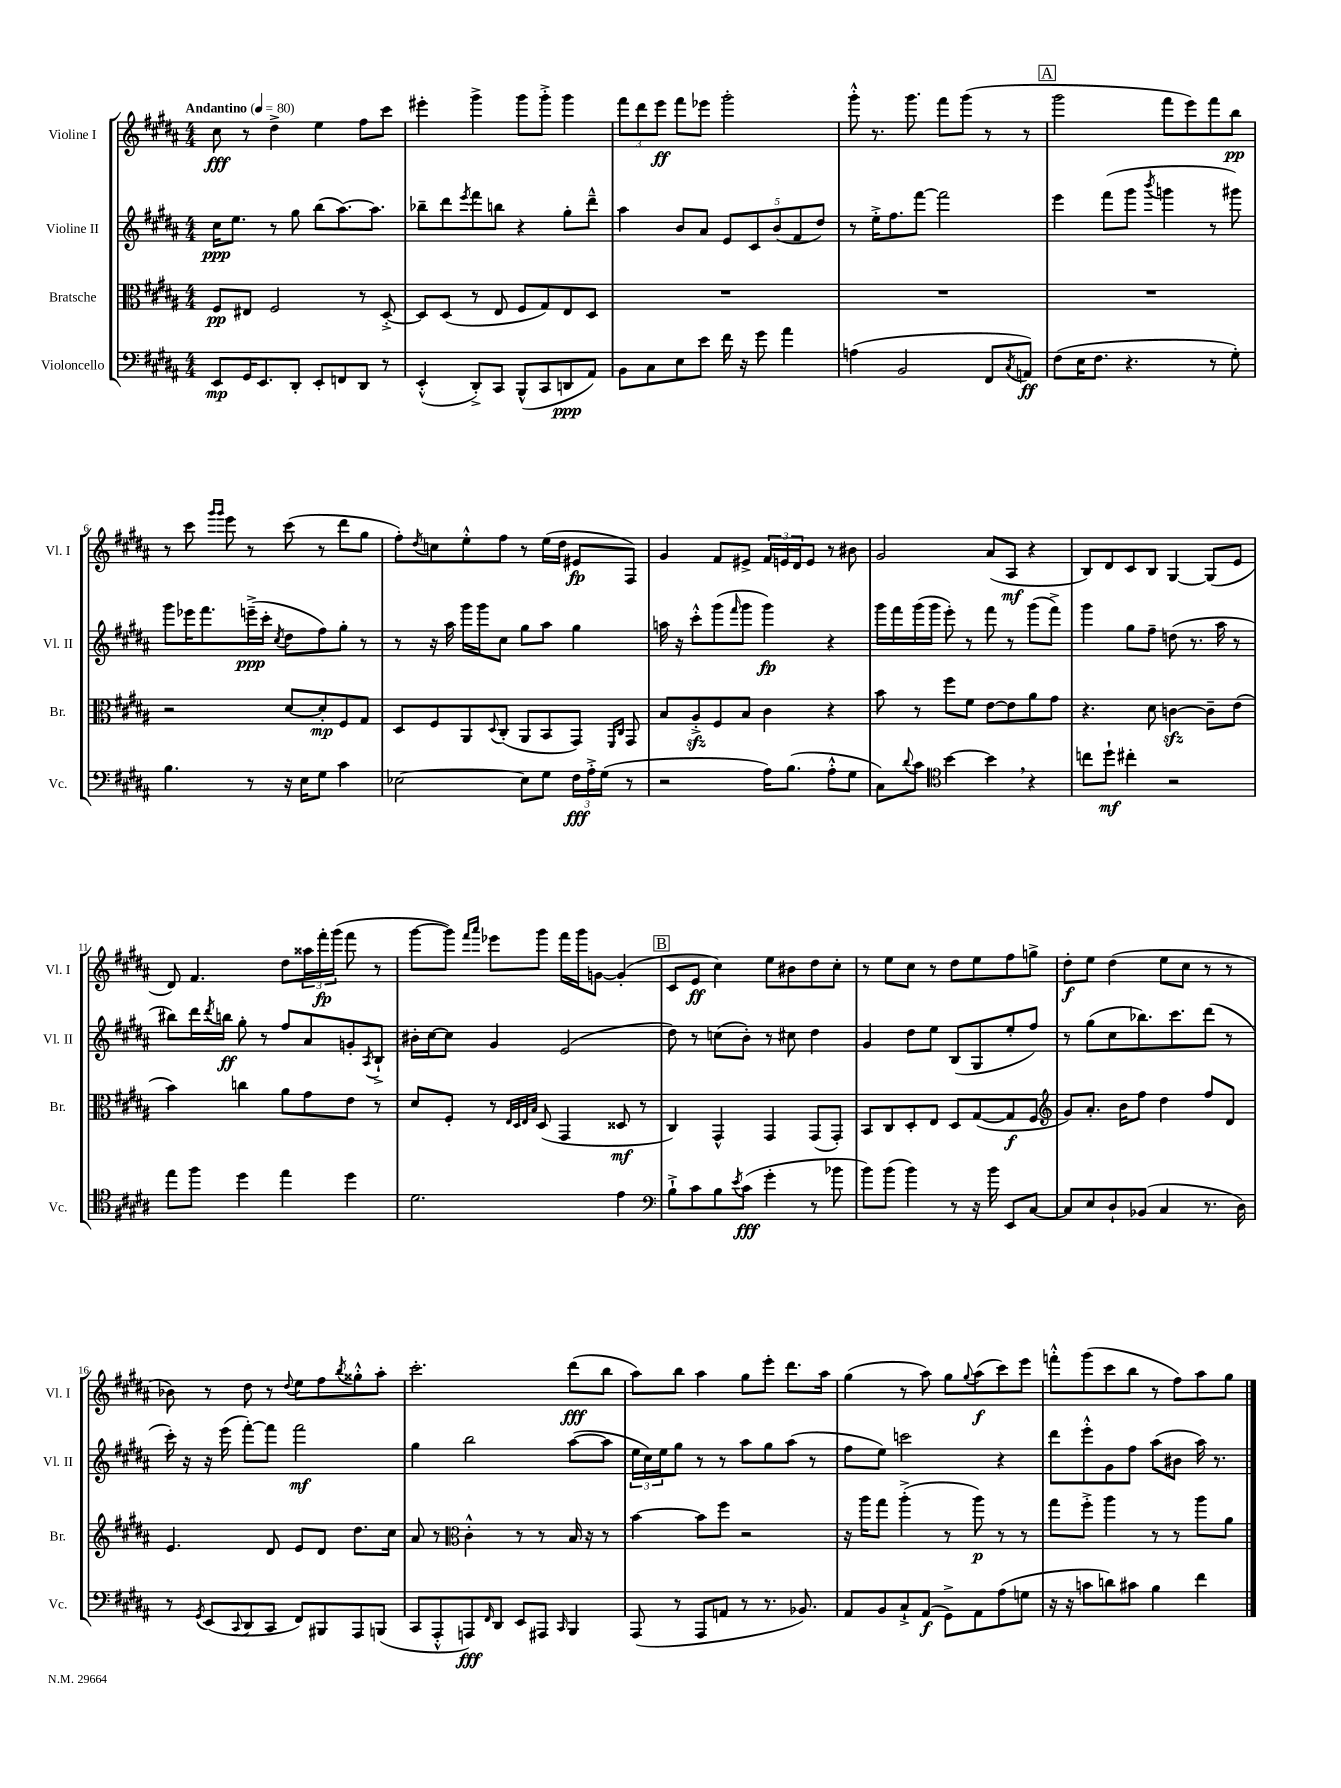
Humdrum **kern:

**kern	**dynam	**kern	**dynam	**kern	**dynam	**kern	**dynam
*part4	*part4	*part3	*part3	*part2	*part2	*part1	*part1
*staff4	*staff4	*staff3	*staff3	*staff2	*staff2	*staff1	*staff1
*I"Violoncello	*	*I"Bratsche	*	*I"Violine II	*	*I"Violine I	*
*I'Vc.	*	*I'Br.	*	*I'Vl. II	*	*I'Vl. I	*
*clefF4	*	*clefC3	*	*clefG2	*	*clefG2	*
*k[f#c#g#d#a#]	*	*k[f#c#g#d#a#]	*	*k[f#c#g#d#a#]	*	*k[f#c#g#d#a#]	*
*M4/4	*	*M4/4	*	*M4/4	*	*M4/4	*
*MM80	*	*MM80	*	*MM80	*	*MM80	*
=1	=1	=1	=1	=1	=1	=1	=1
!	!	!	!	!	!	!LO:TX:a:B:t=Andantino	!
8EE/L	mp	8F#/L	pp	16cc#\KL	ppp	8cc#\	fff
.	.	.	.	8.ee\J	.	.	.
16GG#/K	.	8E#X/J	.	.	.	8r	.
8.EE/	.	.	.	.	.	.	.
.	.	2F#/	.	8r	.	4dd#^\	.
8DD#'/J	.	.	.	8gg#\	.	.	.
8EE'/L	.	.	.	(8bb\L	.	4ee\	.
8FFn/	.	.	.	[8.aa#\)	.	.	.
8DD#/J	.	8r	.	.	.	8ff#\L	.
.	.	.	.	8.aa#\J]	.	.	.
8r	.	[8D#'^/	.	.	.	8ccc#\J	.
=2	=2	=2	=2	=2	=2	=2	=2
(4EE'^^/	.	8D#/L]	.	8bb-X~\L	.	4eee#X'\	.
.	.	(8D#/J	.	8ddd#\	.	.	.
.	.	.	.	8qeee/	.	.	.
8DD#'^/L)	.	8r	.	8fff#\	.	4ggg#^\	.
8CC#/J	.	8E/	.	8bbn\J	.	.	.
(8BBB^^/L	.	8F#/L	.	4r	.	8ggg#\L	.
8CC#/	.	8G#/)	.	.	.	8ggg#'^\J	.
8DDn/	ppp	8E/	.	8gg#'\L	.	4ggg#\	.
8AA#/J)	.	8D#/J	.	8ddd#~^^\J	.	.	.
=3	=3	=3	=3	=3	=3	=3	=3
8BB\L	.	1r	.	4aa#\	.	12fff#\L	.
.	.	.	.	.	.	12ddd#\	.
8C#\	.	.	.	.	.	.	.
.	.	.	.	.	.	12eee\J	ff
8E\	.	.	.	8b/L	.	8fff#\L	.
8e\J	.	.	.	8a#/J	.	8eee-X\J	.
16f#\	.	.	.	10e/L	.	2ggg#'\	.
16r	.	.	.	.	.	.	.
.	.	.	.	10c#/	.	.	.
8g#\	.	.	.	.	.	.	.
.	.	.	.	(10b/	.	.	.
4a#\	.	.	.	.	.	.	.
.	.	.	.	10f#/	.	.	.
.	.	.	.	10dd#/J)	.	.	.
=4	=4	=4	=4	=4	=4	=4	=4
(4An\	.	1r	.	8r	.	8ggg#'^^\	.
.	.	.	.	16ee'^\KL	.	8.r	.
.	.	.	.	8.ff#\	.	.	.
2BB/	.	.	.	.	.	.	.
.	.	.	.	.	.	8.ggg#\	.
.	.	.	.	[8fff#\J	.	.	.
.	.	.	.	2fff#\]	.	8fff#\L	.
.	.	.	.	.	.	(8ggg#\J	.
8FF#/L	.	.	.	.	.	8r	.
8qC#/	.	.	.	.	.	.	.
8AAn/J)	ff	.	.	.	.	8r	.
!!LO:REH:place=s1:t=A
=5	=5	=5	=5	=5	=5	=5	=5
(8F#\L	.	1r	.	4eee\	.	2ggg#\	.
16E\K	.	.	.	.	.	.	.
8.F#\J	.	.	.	.	.	.	.
.	.	.	.	(8fff#\L	.	.	.
4.r	.	.	.	8ggg#\J	.	.	.
.	.	.	.	8qbbb/	.	.	.
.	.	.	.	4gggn\	.	8fff#\L	.
.	.	.	.	.	.	8eee\)	.
8r	.	.	.	8r	.	8fff#\	.
8G#'\)	.	.	.	8ggg#X\)	.	8bb\J	pp
!!LO:LB:g=z
=6	=6	=6	=6	=6	=6	=6	=6
4.B\	.	2r	.	8ggg#\L	.	8r	.
.	.	.	.	16eee-X\K	.	8ccc#\	.
.	.	.	.	8.fff#\	.	.	.
.	.	.	.	.	.	16qqggg#/LL	.
.	.	.	.	.	.	16qqggg#/JJ	.
.	.	.	.	.	.	8eee\	.
8r	.	.	.	(16eeen~^\L	ppp	8r	.
.	.	.	.	16ccc#'\JJ	.	.	.
.	.	.	.	8qcc#/	.	.	.
16r	.	[8d#/L	.	8dd#\L	.	(8ccc#\	.
16E\KL	.	.	.	.	.	.	.
8G#\J	.	8d#'/]	mp	8ff#\)	.	8r	.
4c#\	.	8F#/	.	8gg#'\J	.	8ddd#\L	.
.	.	8G#/J	.	8r	.	8gg#\J	.
=7	=7	=7	=7	=7	=7	=7	=7
[2E-X\	.	8D#/L	.	8r	.	8ff#'\L)	.
.	.	.	.	.	.	8qdd#/	.
.	.	8F#/	.	16r	.	8ccn\	.
.	.	.	.	16aa#\	.	.	.
.	.	8AA#/	.	16ggg#\LL	.	8ee'^^\	.
.	.	.	.	16ggg#\J	.	.	.
.	.	8qqD#/	.	.	.	.	.
.	.	(8C#'/J	.	8cc#\J	.	8ff#\J	.
8E-\L]	.	8AA#/L	.	8gg#\L	.	8r	.
8G#\J	.	8BB/	.	8aa#\J	.	(16ee\LL	.
.	.	.	.	.	.	16dd#\JJ	.
24F#\LL	fff	8GG#/J)	.	4gg#\	.	8e#X/L	fp
24A#'^\	.	.	.	.	.	.	.
(24G#\JJ	.	.	.	.	.	.	.
.	.	16qqFF#/LL	.	.	.	.	.
.	.	16qqC#/JJ	.	.	.	.	.
8r	.	8GG#/	.	.	.	8F#/J)	.
=8	=8	=8	=8	=8	=8	=8	=8
2r	.	8B/L	.	16aan\	.	4g#/	.
.	.	.	.	16r	.	.	.
.	.	8A#zz'^/	.	8ccc#'^^\L	.	.	.
.	.	8F#/	.	(8ggg#\	.	8f#/L	.
.	.	.	.	16qqfff#/	.	.	.
.	.	8B/J	.	8ggg#\J	.	8e#X^/J	.
16A#\KL)	.	4c#\	.	4ggg#\)	fp	24f#/LL	.
.	.	.	.	.	.	24en/	.
(8.B\J	.	.	.	.	.	.	.
.	.	.	.	.	.	24d#/J	.
.	.	.	.	.	.	8e/J	.
8A#'^^\L	.	4r	.	4r	.	8r	.
8G#\J	.	.	.	.	.	8b#X\	.
=9	=9	=9	=9	=9	=9	=9	=9
8C#\L)	.	8b\	.	16ggg#\LL	.	2g#/	.
.	.	.	.	16fff#\	.	.	.
8qqd#/	.	.	.	.	.	.	.
8c#\J	.	8r	.	(16ggg#\	.	.	.
.	.	.	.	16ggg#\JJ	.	.	.
*clefC4	*	*	*	*	*	*	*
[4b\	.	8ff#\L	.	8eee'\)	.	.	.
.	.	8f#\J	.	8r	.	.	.
4b,\]	.	[8e\L	.	8fff#\	.	(8a#/L	.
.	.	8e\]	.	8r	.	8A#/J	mf
4r	.	8a#\	.	(8ggg#\L	.	4r	.
.	.	8g#\J	.	8fff#^\J)	.	.	.
=10	=10	=10	=10	=10	=10	=10	=10
8ccn\L	.	4.r	.	4ggg#\	.	8B/L)	.
8dd#`\J	mf	.	.	.	.	8d#/	.
4cc#X'\	.	.	.	8gg#\L	.	8c#/	.
.	.	8d#\	.	8ff#~\J	.	8B/J	.
2r	.	[4cnzz\	.	(8ddn\	.	[4G#/	.
.	.	.	.	8.r	.	.	.
.	.	8c~\L]	.	.	.	(8G#/L]	.
.	.	.	.	16aa#\	.	.	.
.	.	(8e\J	.	8r	.	8e/J	.
!!LO:LB:g=z
=11	=11	=11	=11	=11	=11	=11	=11
8ee\L	.	4b\)	.	8bb#X\L)	.	8d#/)	.
8ff#\J	.	.	.	16ddd#\L	.	4.f#/	.
.	.	.	.	8qddd#/	.	.	.
.	.	.	.	16bbn\JJ	ff	.	.
4dd#\	.	4ccn\	.	8gg#'\	.	.	.
.	.	.	.	8r	.	.	.
4ee\	.	8a#\L	.	8ff#/L	.	8dd#\L	.
.	.	8g#\	.	8a#/	.	24aa##X\L	.
.	.	.	.	.	.	24fff#'\	fp
.	.	.	.	.	.	(24ggg#\JJ	.
4dd#\	.	8e\J	.	8gn'/	.	8fff#\	.
.	.	.	.	8qA#/	.	.	.
.	.	8r	.	8B`^/J	.	8r	.
=12	=12	=12	=12	=12	=12	=12	=12
2.d#\	.	8d#/L	.	16b#X'\LL	.	[8ggg#\L	.
.	.	.	.	[16cc#\J	.	.	.
.	.	8F#'/J	.	8cc#\J]	.	8ggg#\J])	.
.	.	.	.	.	.	16qqfff#/LL	.
.	.	.	.	.	.	16qqaaa#/JJ	.
.	.	8r	.	4g#/	.	8eee-X\L	.
.	.	32qqE/LLL	.	.	.	.	.
.	.	32qqD#/	.	.	.	.	.
.	.	32qqE/	.	.	.	.	.
.	.	32qqB/JJJ	.	.	.	.	.
.	.	(8D#/	.	.	.	8ggg#\J	.
.	.	4GG#/	.	(2e/	.	16fff#\LL	.
.	.	.	.	.	.	16ggg#\J	.
.	.	.	.	.	.	[8gn\J	.
4e\	.	8D##X/	mf	.	.	(4g'/]	.
.	.	8r	.	.	.	.	.
!!LO:REH:place=s1:t=B
=13	=13	=13	=13	=13	=13	=13	=13
*clefF4	*	*	*	*	*	*	*
8B`^\L	.	4C#/)	.	8dd#\)	.	8c#/L	.
8c#\	.	.	.	8r	.	8e/J	ff
8B\	.	4GG#^^/	.	(8ccn\L	.	4cc#\)	.
8qe/	.	.	.	.	.	.	.
(8c#\J	fff	.	.	8b'\J)	.	.	.
4g#'\	.	4GG#/	.	8r	.	8ee\L	.
.	.	.	.	8cc#X\	.	8b#X\	.
8r	.	(8GG#/L	.	4dd#\	.	8dd#\	.
8b-X\	.	8GG#'/J)	.	.	.	8cc#'\J	.
=14	=14	=14	=14	=14	=14	=14	=14
8b\L)	.	8BB/L	.	4g#/	.	8r	.
(8b\J	.	8C#/	.	.	.	8ee\L	.
4b\)	.	8D#'/	.	8dd#\L	.	8cc#\J	.
.	.	8E/J	.	8ee\J	.	8r	.
8r	.	8D#/L	.	(8B/L	.	8dd#\L	.
16r	.	([8G#/	.	8G#/	.	8ee\	.
16b\	.	.	.	.	.	.	.
8EE/L	.	8G#/]	f	8ee'/	.	8ff#\	.
[8C#/J	.	8F#/J	.	8ff#/J)	.	8ggn^\J	.
=15	=15	=15	=15	=15	=15	=15	=15
*	*	*clefG2	*	*	*	*	*
8C#/L]	.	8g#/L)	.	8r	.	8dd#'\L	f
8E/	.	8.a#'/J	.	(8gg#\L	.	8ee\J	.
8D#`/	.	.	.	8cc#\	.	(4dd#\	.
.	.	16b\KL	.	.	.	.	.
(8BB-X/J	.	8ff#\J	.	8.bb-X\)	.	.	.
4C#/	.	4dd#\	.	.	.	8ee\L	.
.	.	.	.	8.ccc#\	.	.	.
.	.	.	.	.	.	8cc#\J	.
8.r	.	8ff#/L	.	(8ddd#\J	.	8r	.
.	.	8d#/J	.	8r	.	8r	.
16D#\)	.	.	.	.	.	.	.
!!LO:LB:g=z
=16	=16	=16	=16	=16	=16	=16	=16
8r	.	4.e/	.	16ccc#'\)	.	8b-X\)	.
.	.	.	.	16r	.	.	.
8qGG#/	.	.	.	.	.	.	.
(8EE/L	.	.	.	16r	.	8r	.
.	.	.	.	(16eee\	.	.	.
8qqCC#/	.	.	.	.	.	.	.
8DD#/	.	.	.	[8fff#'\L)	.	8dd#\	.
8CC#/J	.	8d#/	.	8fff#\J]	.	8r	.
.	.	.	.	.	.	8qqdd#/	.
8FF#/L)	.	8e/L	.	2fff#\	mf	8ee\L	.
8BBB#X/	.	8d#/J	.	.	.	8ff#\	.
.	.	.	.	.	.	8qbb/	.
8AAA#/	.	8.dd#\L	.	.	.	8gg##X'^^\	.
(8BBBn/J	.	.	.	.	.	8aa#'\J	.
.	.	16cc#\Jk	.	.	.	.	.
=17	=17	=17	=17	=17	=17	=17	=17
8CC#/L	.	8a#/	.	4gg#\	.	2.ccc#'\	.
8AAA#'^^/	.	8r	.	.	.	.	.
*	*	*clefC3	*	*	*	*	*
8AAAn/)	fff	4c#'^^\	.	2bb\	.	.	.
16qqFF#/	.	.	.	.	.	.	.
8DD#/J	.	.	.	.	.	.	.
8EE/L	.	8r	.	.	.	.	.
8AAA#X/J	.	8r	.	.	.	.	.
16qqCC#/	.	.	.	.	.	.	.
4BBB/	.	16B/	.	([8aa#\L	.	(8ddd#\L	fff
.	.	16r	.	.	.	.	.
.	.	8r	.	8aa#\J]	.	8bb\J	.
=18	=18	=18	=18	=18	=18	=18	=18
(8AAA#/	.	[4b\	.	24ee\LL	.	8aa#\L)	.
.	.	.	.	24cc#\)	.	.	.
.	.	.	.	24ee\J	.	.	.
8r	.	.	.	8gg#\J	.	8bb\J	.
8AAA#/L	.	8b\L]	.	8r	.	4aa#\	.
8AAn/J	.	8ff#\J	.	8r	.	.	.
8r	.	2r	.	8aa#\L	.	8gg#\L	.
8.r	.	.	.	8gg#\	.	8eee'\J	.
.	.	.	.	(8aa#\J	.	8.ddd#\L	.
8.BB-X/)	.	.	.	.	.	.	.
.	.	.	.	8r	.	.	.
.	.	.	.	.	.	16aa#\Jk	.
=19	=19	=19	=19	=19	=19	=19	=19
8AA#/L	.	16r	.	8ff#\L	.	(4gg#\	.
.	.	16aa#\KL	.	.	.	.	.
8BB/	.	8gg#\J	.	8ee\J)	.	.	.
8C#`^/	.	(4aa#'^\	.	2cccn\	.	8r	.
(8AA#/J	f	.	.	.	.	8aa#\)	.
8GG#^\L)	.	8r	.	.	.	8gg#\L	.
.	.	.	.	.	.	8qqgg#/	.
8AA#\	.	8aa#\)	p	.	.	(8aa#\	f
(8A#\	.	8r	.	4r	.	8ccc#\)	.
8Gn\J	.	8r	.	.	.	8eee\J	.
=20	=20	=20	=20	=20	=20	=20	=20
16r	.	8gg#\L	.	8ddd#\L	.	8fffn'^^\L	.
16r	.	.	.	.	.	.	.
8cn\L	.	8ff#'^\J	.	8eee'^^\	.	(8ggg#\	.
8dn\)	.	4aa#\	.	8g#\	.	8ccc#\	.
8c#X\J	.	.	.	8ff#\J	.	8bb\J	.
4B\	.	8r	.	(8aa#\L	.	8r	.
.	.	8r	.	8b#X\J	.	8ff#\L)	.
4f#\	.	8aa#\L	.	16aa#\)	.	8aa#\	.
.	.	.	.	8.r	.	.	.
.	.	8a#\J	.	.	.	8gg#\J	.
==	==	==	==	==	==	==	==
*-	*-	*-	*-	*-	*-	*-	*-
